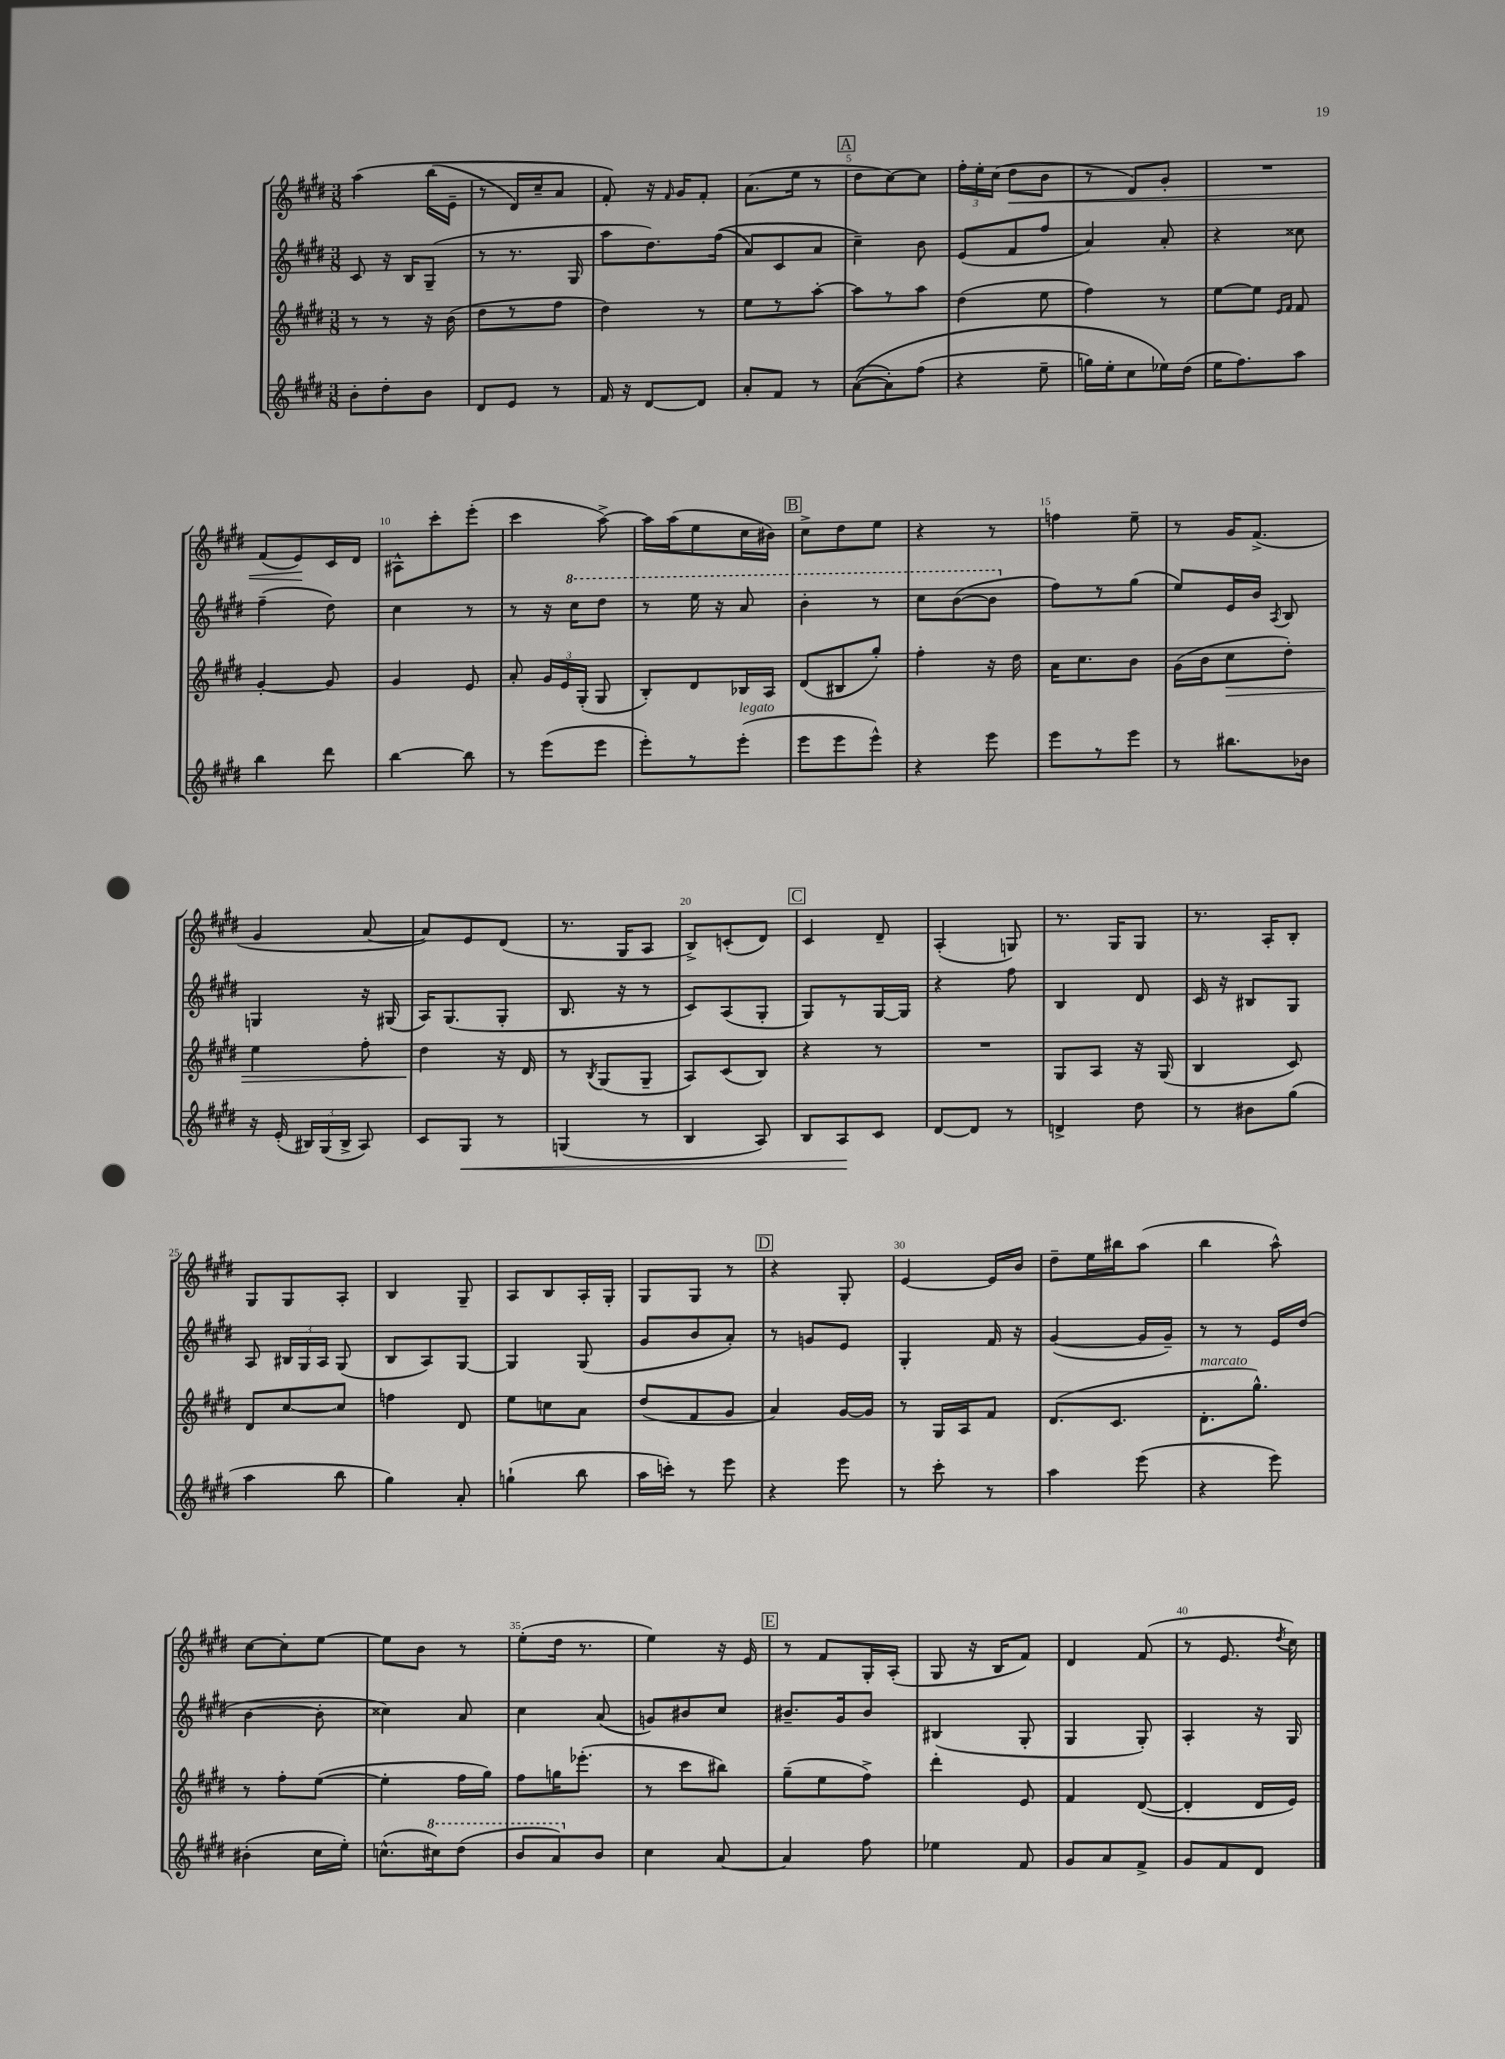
<<
\new StaffGroup <<
\new Staff = "s0" {
    \clef treble \key e \major \numericTimeSignature \time 3/8
    \autoBeamOff a''4\( b''16[( e'16]-- |
    r8 dis'16[) cis''16-- a'8] |
    fis'8-.\) r16 \grace { fis'16 } gis'16[ fis'8]-. |
    a'8.[( e''16] r8 |
    \mark \markup { \box "A" } dis''8[ cis''8~) cis''8] |
    \tuplet 3/2 { fis''16[-. e''16-. cis''16]( } dis''8[\< b'8] |
    r8 dis'8[) gis'8]-. |
    R4. |
    fis'8[( e'8\!) cis'16 dis'16] |
    ais8[-^ cis'''8-. e'''8]-.( |
    cis'''4 a''8~->) |
    a''16[ a''16( e''8 cis''16 bis'16]) |
    \mark \markup { \box "B" } cis''8[-> dis''8 e''8] |
    r4 r8 |
    f''4 e''8-- |
    r8 gis'16[ fis'8.]->( |
    gis'4 a'8~ |
    a'8[) e'8 dis'8]( |
    r8. gis16[ a8] |
    b8[->) c'8-.( dis'8]) |
    \mark \markup { \box "C" } cis'4 dis'8-- |
    a4-.( g8) |
    r8. gis16[ gis8] |
    r8. a16[-. b8]-. |
    gis8[ gis8 a8]-. |
    b4 gis8-- |
    a8[ b8 a16-. gis16]-. |
    gis8[ gis8] r8 |
    \mark \markup { \box "D" } r4 gis8-. |
    e'4~ e'16[ b'16] |
    dis''8[-- e''16 bis''16 a''8]( |
    b''4 a''8-^) |
    cis''8[~ cis''8-. e''8]~ |
    e''8[ b'8] r8 |
    e''8[-.( dis''16] r8. |
    e''4) r16 e'16 |
    \mark \markup { \box "E" } r8 fis'8[ gis16-. a16]-.( |
    gis8 r16 b16[ fis'8]) |
    dis'4 fis'8( |
    r8 e'8. \acciaccatura { dis''8 } cis''16) \bar "|." |
}
\new Staff = "s1" {
    \clef treble \key e \major \numericTimeSignature \time 3/8
    \autoBeamOff cis'8 r16 b16[ gis8]--( |
    r8 r8. gis16 |
    a''8[ dis''8.) fis''16](\( |
    a'8[) cis'8 a'8] |
    \mark \markup { \box "A" } cis''4--\) b'8 |
    e'8[( fis'8 fis''8] |
    a'4) a'8-. |
    r4 cisis''8 |
    fis''4--( dis''8) |
    cis''4 r8 |
    r8 r16 \ottava #1 cis'''16[ dis'''8] |
    r8 e'''16 r16 a''8 |
    \mark \markup { \box "B" } b''4-. r8 |
    cis'''8[ b''8~( b''8] \ottava #0 |
    fis''8[) r8 gis''8]( |
    e''8[) e'16 b'16] \acciaccatura { a8 } b8 |
    g4 r16 gis16( |
    a16[) gis8.( gis8]-. |
    b8. r16 r8 |
    cis'8[) a8( gis8]-. |
    \mark \markup { \box "C" } gis8[) r8 gis16~ gis16] |
    r4 fis''8 |
    b4 dis'8 |
    cis'16 r16 bis8[ gis8] |
    a8 \tuplet 3/2 { bis16[ gis16 a16] } gis8( |
    b8[ a8) gis8]~ |
    gis4 gis8( |
    gis'8[ b'8 a'8]-.) |
    \mark \markup { \box "D" } r8 g'8[ e'8] |
    gis4-. fis'16 r16 |
    gis'4~( gis'16[ gis'16]--) |
    r8 r8 e'16[ dis''16]( |
    b'4~ b'8-. |
    cisis''4) a'8 |
    cis''4 a'8( |
    g'8[) bis'8 cis''8] |
    \mark \markup { \box "E" } bis'8.[-- gis'16 bis'8] |
    bis4( gis8-. |
    gis4 gis8-.) |
    a4-. r16 gis16 \bar "|." |
}
\new Staff = "s2" {
    \clef treble \key e \major \numericTimeSignature \time 3/8
    \autoBeamOff r8 r8 r16 b'16( |
    dis''8[ r8 fis''8] |
    dis''4) r8 |
    e''8[ r8 a''8]~-. |
    \mark \markup { \box "A" } a''8[ r8 a''8] |
    dis''4( e''8 |
    fis''4) r8 |
    e''8[~ e''8] \grace { e'16[ fis'16] } fis'8 |
    gis'4~-. gis'8 |
    gis'4 e'8 |
    a'8-. \tuplet 3/2 { gis'16[ e'16 gis16]-.( } gis8 |
    b8[-.) dis'8 bes16 a16] |
    \mark \markup { \box "B" } dis'8[( bis8 gis''8]-.) |
    fis''4-. r16 dis''16 |
    a'16[ cis''8. b'8] |
    gis'16[( b'16 cis''8\> dis''8]-.) |
    e''4 fis''8-. |
    dis''4\! r16 dis'16 |
    r8 \acciaccatura { b8 } gis8[( gis8]-- |
    a8[) cis'8( b8]) |
    \mark \markup { \box "C" } r4 r8 |
    R4. |
    gis8[ a8] r16 gis16( |
    b4 cis'8) |
    dis'8[ cis''8~ cis''8] |
    f''4 dis'8 |
    e''8[ c''8 a'8] |
    dis''8[( fis'8 gis'8] |
    \mark \markup { \box "D" } a'4) gis'16[~ gis'16] |
    r8 gis16[ a16 fis'8] |
    dis'8.[( cis'8.] |
    dis'8.[-.^\markup { \italic "marcato" } gis''8.]-^) |
    r8 fis''8[-. e''8]~( |
    e''4-. fis''16[ gis''16]) |
    fis''8[ g''16 ees'''8.]-.( |
    r8 cis'''8[ bis''8]) |
    \mark \markup { \box "E" } gis''8[--( e''8 fis''8]->) |
    dis'''4-. e'8 |
    fis'4 dis'8~( |
    dis'4-. dis'16[ e'16]) \bar "|." |
}
\new Staff = "s3" {
    \clef treble \key e \major \numericTimeSignature \time 3/8
    \autoBeamOff b'8[-. dis''8-. b'8] |
    dis'8[ e'8] r8 |
    fis'16 r16 dis'8[~ dis'8] |
    a'8[-. fis'8] r8 |
    \mark \markup { \box "A" } a'8[~(\( a'8-.) fis''8]( |
    r4 e''8-- |
    g''16[) e''16-. cis''8 ees''16\) dis''16]( |
    e''16[ fis''8.) a''8] |
    b''4 dis'''8 |
    b''4~ b''8 |
    r8 e'''8[( e'''8] |
    e'''8[-.) r8 e'''8]-.^\markup { \italic "legato" }( |
    \mark \markup { \box "B" } e'''8[ e'''8 e'''8]-^) |
    r4 e'''8 |
    e'''8[ r8 e'''8] |
    r8 bis''8.[ bes'16] |
    r16 e'16-.( \tuplet 3/2 { bis16[) gis16( bis16]-> } a8) |
    cis'8[ gis8]\< r8 |
    g4( r8 |
    b4 a8) |
    \mark \markup { \box "C" } b8[ a8\! cis'8] |
    dis'8[~ dis'8] r8 |
    d'4-> dis''8 |
    r8 bis'8[ gis''8]( |
    a''4 b''8 |
    gis''4) a'8-. |
    g''4-!( b''8 |
    a''16[ c'''16]-.) r8 e'''8 |
    \mark \markup { \box "D" } r4 e'''8 |
    r8 cis'''8-. r8 |
    a''4 e'''8( |
    r4 e'''8) |
    bis'4-.( cis''16[ e''16]-.) |
    c''8.[-^( \ottava #1 cis'''!16) dis'''8]( |
    b''8[ a''8) \ottava #0 b'8] |
    cis''4 a'8~ |
    \mark \markup { \box "E" } a'4 fis''8 |
    ees''4 fis'8 |
    gis'8[ a'8 fis'8]-> |
    gis'8[ fis'8 dis'8] \bar "|." |
}
>>
>>
\layout { \context { \Score \override BarNumber.break-visibility = ##(#f #t #t) barNumberVisibility = #(every-nth-bar-number-visible 5) } }
